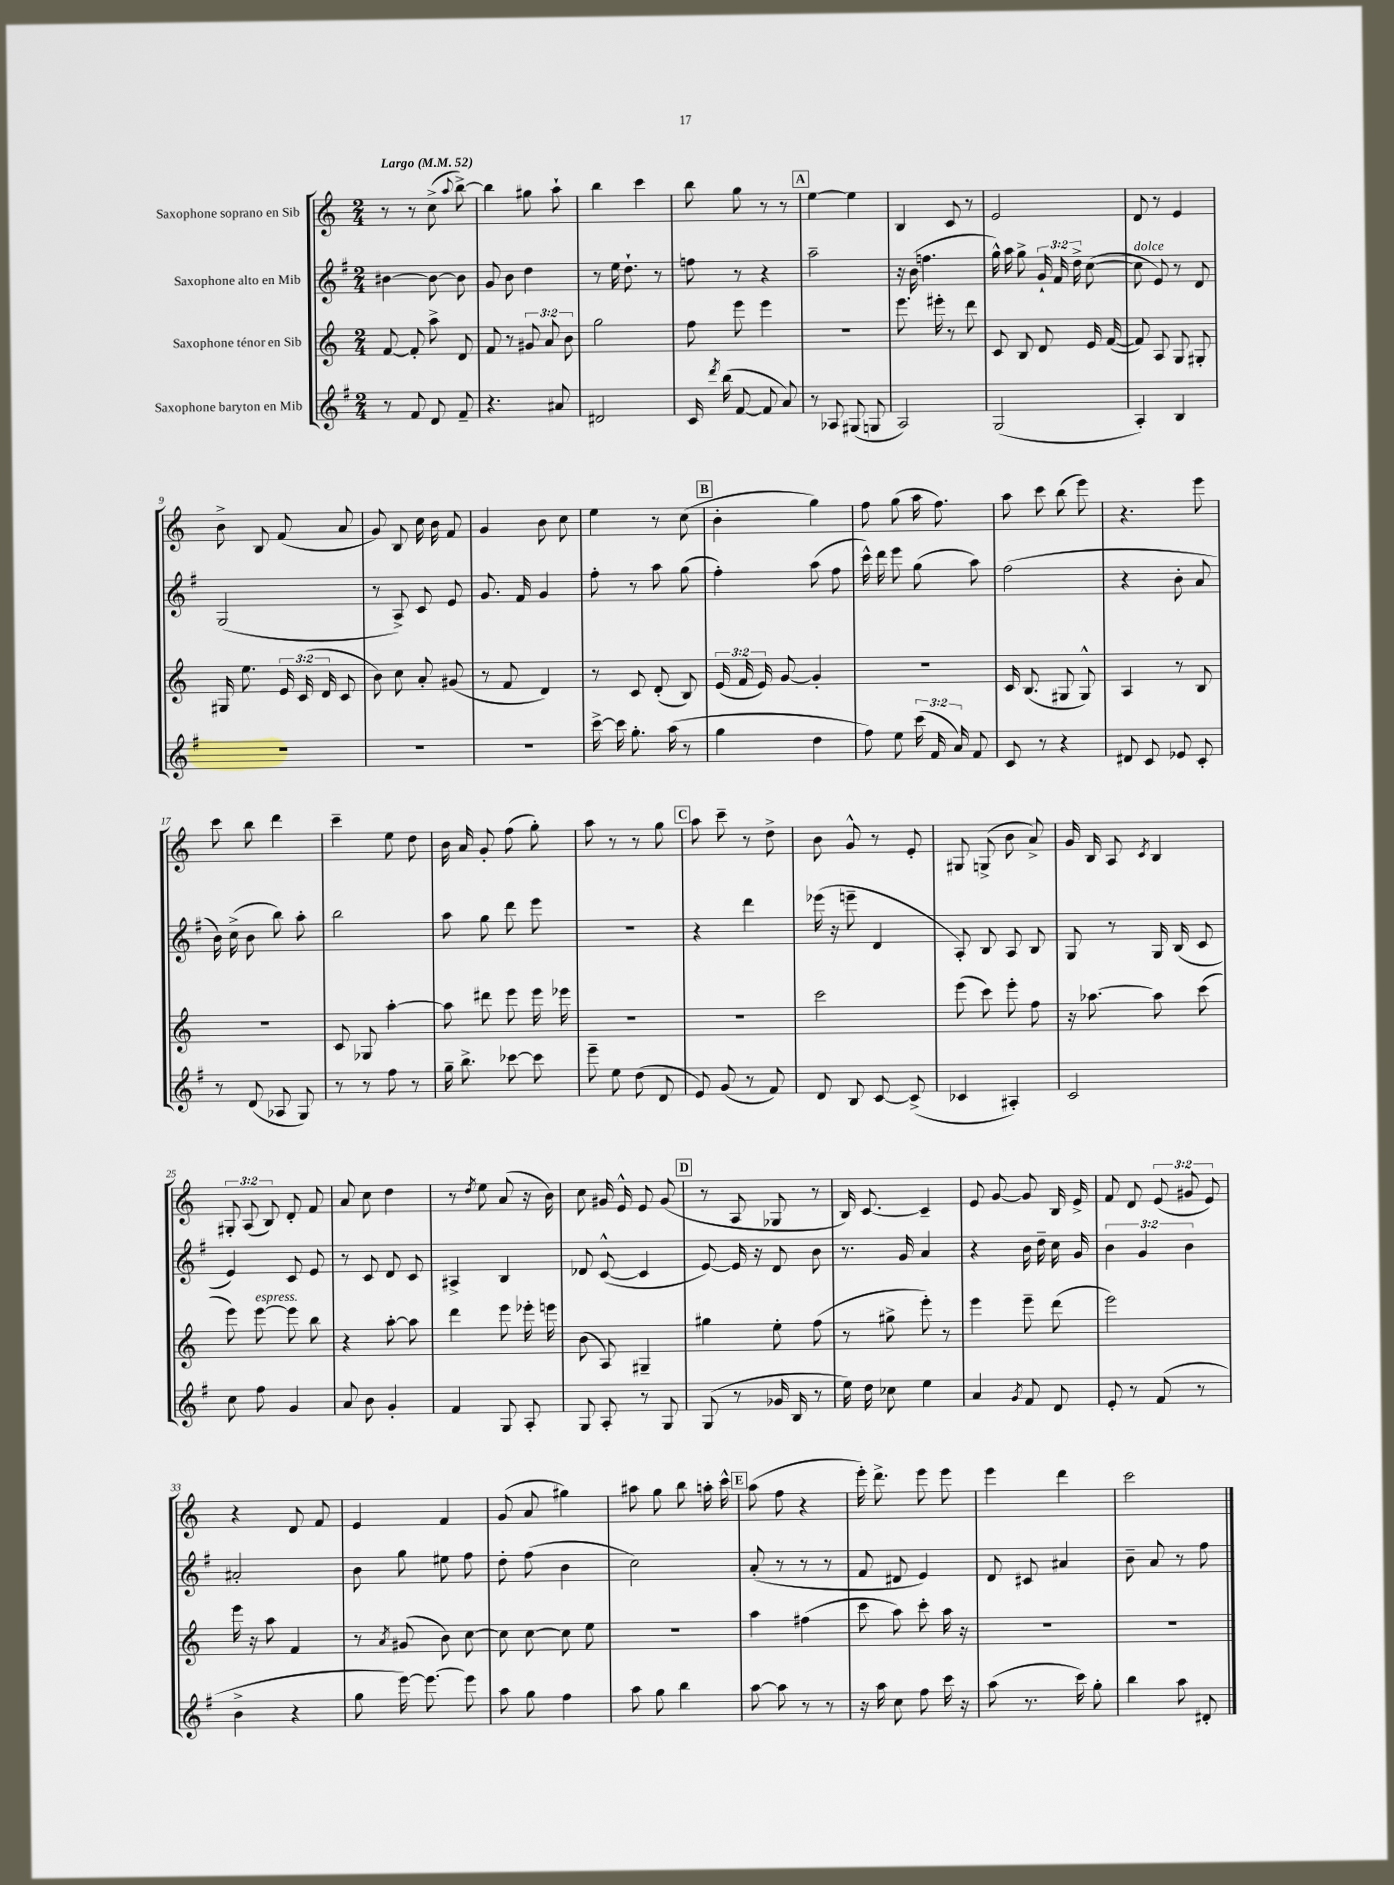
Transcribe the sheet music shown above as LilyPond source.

<<
\new StaffGroup <<
\new Staff = "s0" \with { instrumentName = "Saxophone soprano en Sib" } {
    \clef treble \key c \major \numericTimeSignature \time 2/4 \override Staff.TupletNumber.text = #tuplet-number::calc-fraction-text \tempo "Largo" 4 = 52
    \autoBeamOff r8 r8 c''8->( \appoggiatura { a''8 } b''8~->) |
    b''4 gis''8 a''8-! |
    b''4 c'''4 |
    b''8 g''8 r8 r8 |
    \mark \markup { \box "A" } e''4~ e''4 |
    b4 c'8 r8 |
    e'2 |
    d'8 r8 e'4 |
    b'8-> b8 f'8( a'8 |
    g'8) b8 c''16 b'16 f'8 |
    g'4 b'8 c''8 |
    e''4 r8 c''8( |
    \mark \markup { \box "B" } b'4-. g''4) |
    f''8 g''8( a''16 f''8.) |
    a''8 c'''8 b''8( e'''8) |
    r4. e'''8 |
    c'''8 b''8 d'''4 |
    c'''4-- e''8 d''8 |
    b'16 a'16 g'8-. f''8( g''8-.) |
    a''8 r8 r8 g''8 |
    \mark \markup { \box "C" } a''8 c'''8-- r8 d''8-> |
    b'8 g'8-^ r8 e'8-. |
    gis8 g8->( b'8 a'8->) |
    g'16 b16 a8 \acciaccatura { c'8 } b4 |
    \tuplet 3/2 { gis8-. a8( b8) } d'8-. f'8 |
    a'8 c''8 d''4 |
    r8 \acciaccatura { d''8 } e''8 a'8( r16 b'16) |
    c''8 gis'16 e'16-^ e'8 gis'8( |
    \mark \markup { \box "D" } r8 a8 ges8 r8 |
    b16) c'8.~ c'4-- |
    e'8 g'8~ g'8 b16 e'16-> |
    f'8 d'8 \tuplet 3/2 { e'8( gis'8 e'8) } |
    r4 d'8 f'8 |
    e'4 f'4 |
    g'8( a'8 gis''4) |
    ais''8 g''8 b''8 a''16-. c'''16-^ |
    \mark \markup { \box "E" } a''8( f''8 r4 |
    e'''16-.) d'''8.-> e'''8 e'''8 |
    e'''4 d'''4 |
    c'''2 \bar "|." |
}
\new Staff = "s1" \with { instrumentName = "Saxophone alto en Mib" } {
    \clef treble \key g \major \numericTimeSignature \time 2/4 \override Staff.TupletNumber.text = #tuplet-number::calc-fraction-text
    \autoBeamOff bis'4~ bis'8~ bis'8 |
    g'8 b'8 d''4 |
    r8 e''16 d''8.-! r8 |
    f''8 r8 r4 |
    \mark \markup { \box "A" } a''2-- |
    r16 b'16( f''4. |
    g''16-^) a''16 g''8-> \tuplet 3/2 { g'16-! fis'16 d''16-> } c''8~( |
    c''8^\markup { \italic "dolce" } e'8) r8 d'8 |
    g2( |
    r8 a8->) c'8 e'8 |
    g'8. fis'16 g'4 |
    fis''8-. r8 a''8 g''8( |
    \mark \markup { \box "B" } fis''4-.) a''8( fis''8 |
    c'''16-^) d'''16 e'''8 g''8( a''8) |
    fis''2( |
    r4 b'8-. a'8 |
    b'16) c''16->( b'8 b''8) a''8-. |
    b''2 |
    a''8 g''8 d'''8 e'''8 |
    R2 |
    \mark \markup { \box "C" } r4 d'''4 |
    ees'''16( r16 e'''8-- d'4 |
    a8-.) b8 a8 b8 |
    g8 r8 g16 b16( c'8 |
    e'4) c'8 e'8 |
    r8 c'8 d'8 c'8 |
    ais4-> b4 |
    des'8 c'8~-^( c'4 |
    \mark \markup { \box "D" } e'8~) e'16 r16 d'8 b'8 |
    r8. g'16 a'4 |
    r4 b'16 d''16-- c''16 g'16 |
    \tuplet 3/2 { b'4 g'4 b'4 } |
    ais'2-. |
    b'8 g''8 eis''8 fis''8 |
    d''8-. fis''8( b'4 |
    c''2) |
    \mark \markup { \box "E" } a'8-.( r8 r8 r8 |
    fis'8 dis'8 e'4) |
    d'8 cis'8 ais'4 |
    b'8-- a'8 r8 fis''8 \bar "|." |
}
\new Staff = "s2" \with { instrumentName = "Saxophone ténor en Sib" } {
    \clef treble \key c \major \numericTimeSignature \time 2/4 \override Staff.TupletNumber.text = #tuplet-number::calc-fraction-text
    \autoBeamOff f'8~ f'8-. a''8-> d'8 |
    f'8 r8 \tuplet 3/2 { gis'8 a'8 b'8 } |
    g''2 |
    f''8 e'''8 e'''4 |
    \mark \markup { \box "A" } R2 |
    e'''8. eis'''16-. r8 d'''8 |
    c'8 b8 d'8 e'16 f'16~( |
    f'8) a8 g8 gis8-. |
    gis16 e''8. \tuplet 3/2 { e'16 c'16( d'16 } c'8 |
    b'8) c''8 a'8-. gis'8( |
    r8 f'8 d'4) |
    r8 c'8 d'8-.( b8) |
    \mark \markup { \box "B" } \tuplet 3/2 { e'16( f'16 e'16) } g'8~ g'4-. |
    r2 |
    c'16 b8.( gis8 gis8-^) |
    a4 r8 b8 |
    r2 |
    c'8 ges8 a''4~-. |
    a''8 dis'''8 e'''8 e'''16 ees'''16 |
    R2 |
    \mark \markup { \box "C" } R2 |
    c'''2 |
    e'''8( c'''8) e'''8-. f''8 |
    r16 aes''8.~ aes''8 c'''8( |
    e'''8) e'''8~^\markup { \italic "espress." } e'''8 b''8 |
    r4 a''8~-. a''8 |
    d'''4 e'''8 ees'''16-. e'''16 |
    b'8( a8) gis4-- |
    \mark \markup { \box "D" } gis''4 e''8-. f''8( |
    r8 gis''8-> e'''8-.) r8 |
    e'''4 e'''8-- d'''8( |
    e'''2) |
    e'''16 r16 a''8 f'4 |
    r8 \acciaccatura { a'8 } gis'8( b'8) c''8~ |
    c''8 c''8~ c''8 e''8 |
    R2 |
    \mark \markup { \box "E" } a''4 fis''4( |
    c'''8 a''8) c'''8-. a''16 r16 |
    R2 |
    R2 \bar "|." |
}
\new Staff = "s3" \with { instrumentName = "Saxophone baryton en Mib" } {
    \clef treble \key g \major \numericTimeSignature \time 2/4 \override Staff.TupletNumber.text = #tuplet-number::calc-fraction-text
    \autoBeamOff r8 fis'8 d'8 fis'8-- |
    r4. ais'8 |
    dis'2 |
    c'16 \acciaccatura { d'''8 } b''16( fis'8~ fis'8 a'8) |
    \mark \markup { \box "A" } r8 aes8 gis8( g8 |
    a2) |
    g2( |
    a4-.) b4 |
    R2 |
    R2 |
    R2 |
    c'''16~-> c'''16 g''8.-. a''16( r8 |
    \mark \markup { \box "B" } g''4 d''4 |
    fis''8) e''8 \tuplet 3/2 { c'''16( fis'16 a'16) } fis'8 |
    c'8 r8 r4 |
    dis'8 c'8 ees'8 c'8-. |
    r8 d'8( aes8 g8) |
    r8 r8 fis''8 r8 |
    g''16-- b''8.-> ces'''8~ ces'''8 |
    e'''8-- e''8 d''8( d'8 |
    \mark \markup { \box "C" } e'8) g'8( r8 fis'8) |
    d'8 b8 c'8~ c'8->( |
    ces'4 ais4-.) |
    c'2 |
    c''8 fis''8 g'4 |
    a'8 b'8 g'4-. |
    fis'4 g8 a8-. |
    g8 a8-. r8 g8 |
    \mark \markup { \box "D" } g8( r8 ges'16 b16 r8 |
    e''16) d''16 ces''8 e''4 |
    a'4 \acciaccatura { g'8 } fis'8 d'8 |
    e'8-. r8 fis'8( r8 |
    b'4-> r4 |
    g''8 e'''16~) e'''8.~ e'''8 |
    a''8 g''8 fis''4 |
    a''8 g''8 b''4 |
    \mark \markup { \box "E" } a''8~ a''8 r8 r8 |
    r16 a''16 c''8 fis''8 c'''16 r16 |
    a''8( r8. c'''16) g''8-. |
    b''4 a''8 dis'8-. \bar "|." |
}
>>
>>
